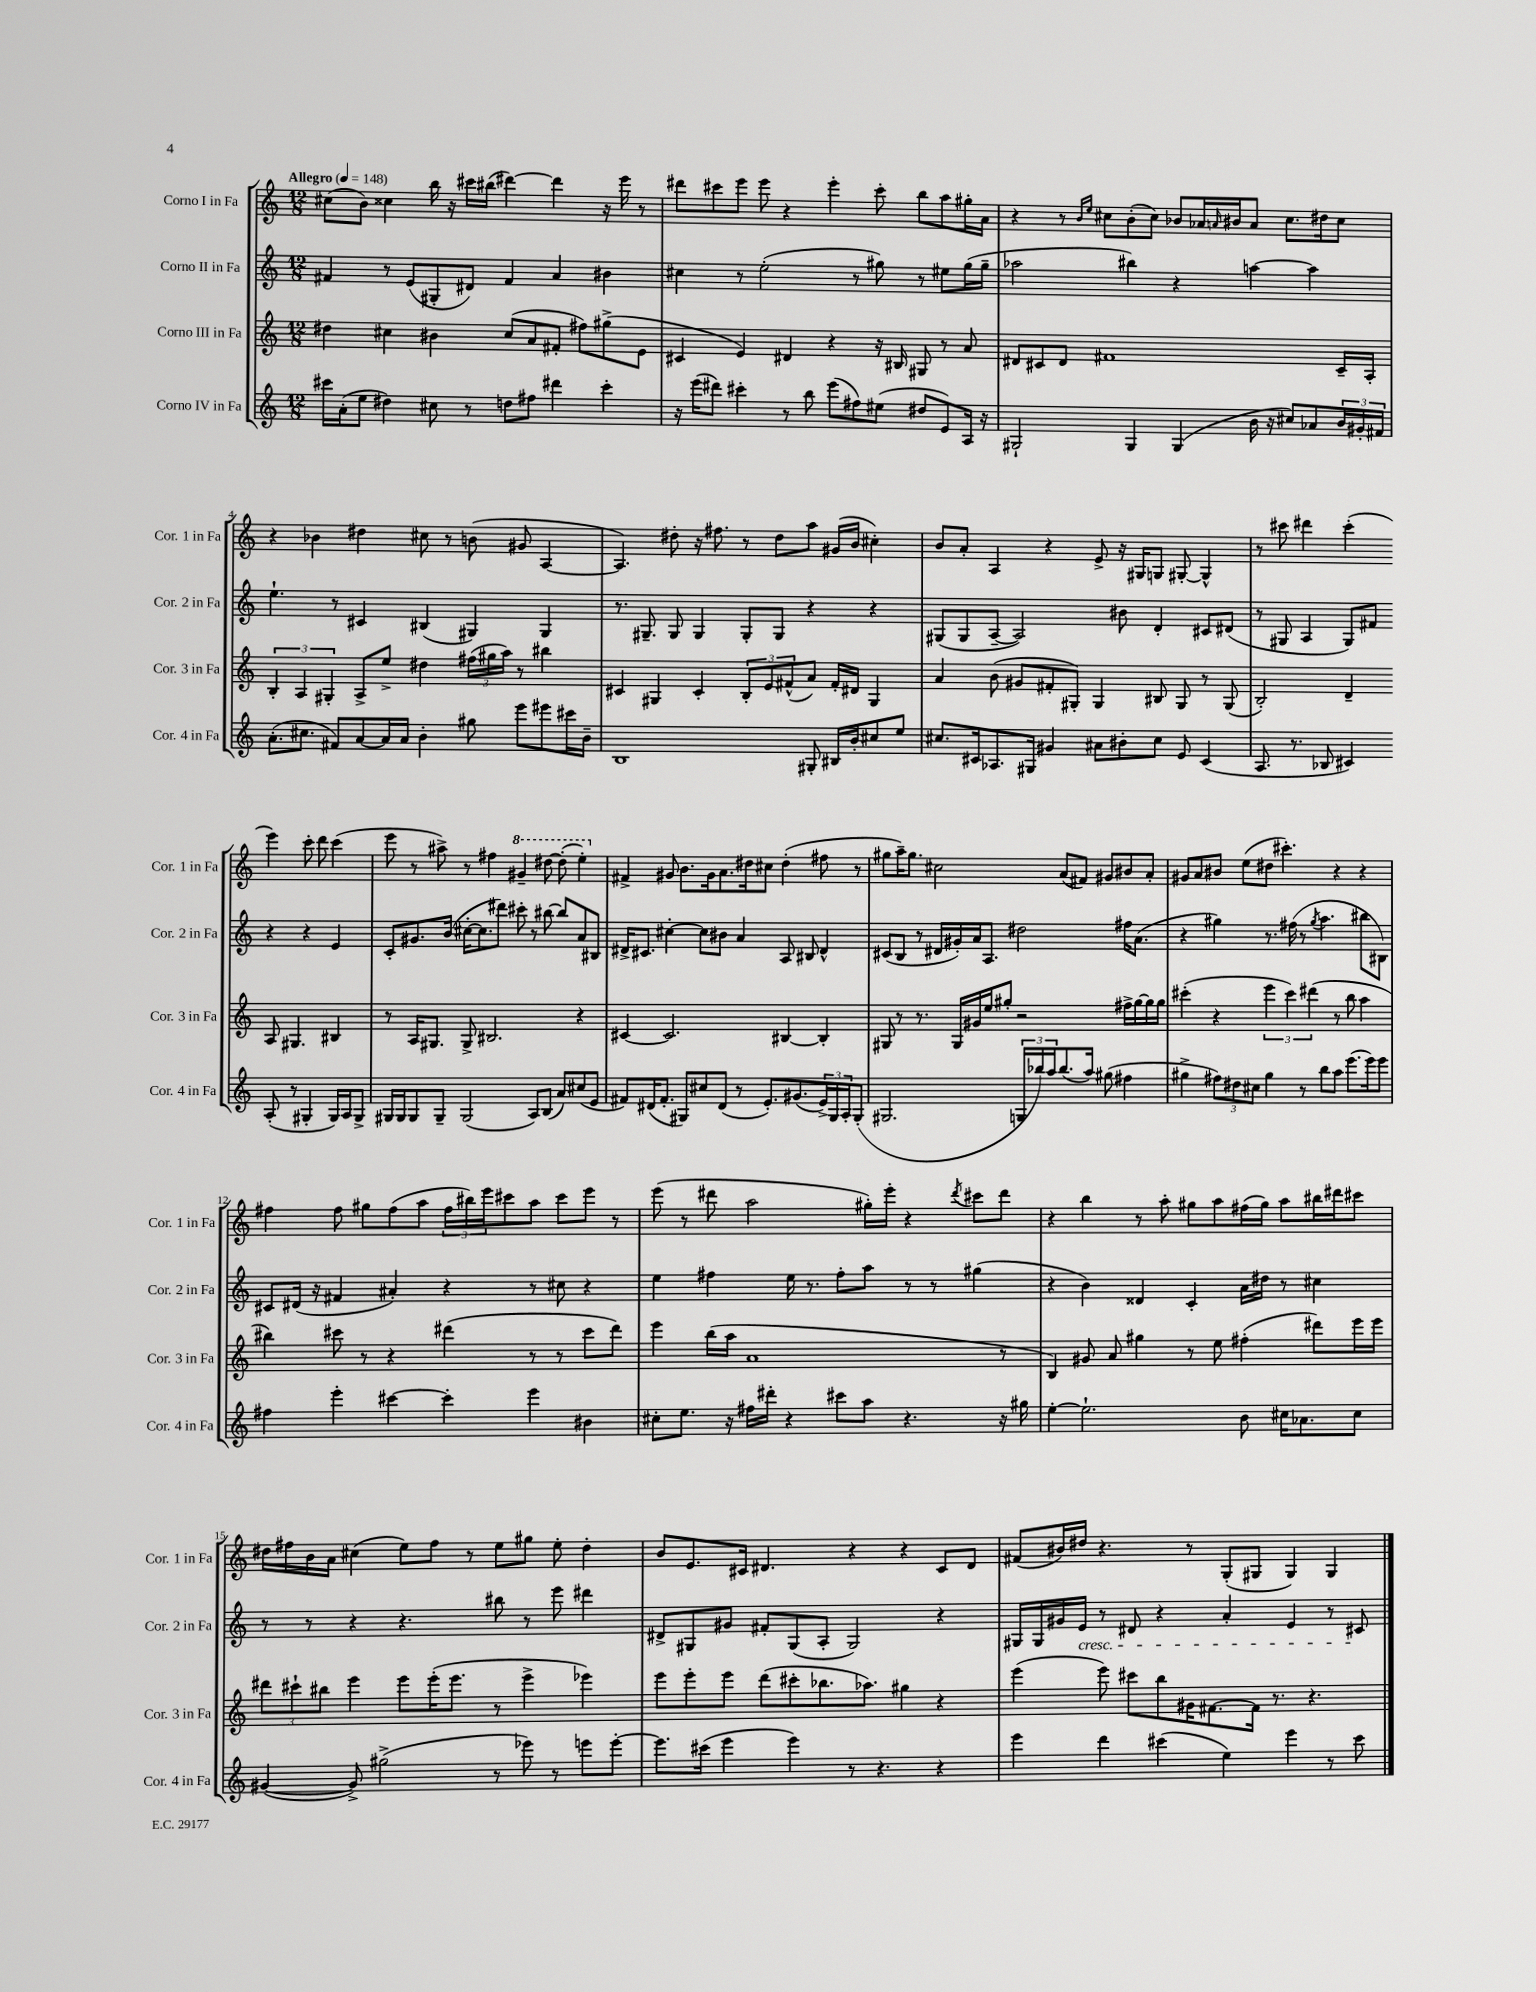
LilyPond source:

<<
\new StaffGroup <<
\new Staff = "s0" \with { instrumentName = "Corno I in Fa" shortInstrumentName = "Cor. 1 in Fa" } {
    \clef treble \key c \major \numericTimeSignature \time 12/8 \tempo "Allegro" 4 = 148
    cis''8( b'8) cisis''4 b''16 r16 cis'''16 bis''16( dis'''4~) dis'''4 r16 e'''16 r8 |
    dis'''8 cis'''8 e'''8 e'''8 r4 e'''4-. cis'''8-. b''8 a''8 gis''16-. a'16 |
    r4 r8 \grace { b'16 e''16 } cis''8 b'8-.( cis''8) bes'8 aes'16 \grace { a'16 } bis'16 a'8 cis''8. dis''16 cis''8 |
    r4 bes'4 dis''4 cis''8 r8 b'8( gis'8 a4~ |
    a4.) dis''8-. r16 fis''8. r8 dis''8 a''8 gis'16( b'16 cis''4-.) |
    b'8 a'8-. a4 r4 e'8-> r16 gis16 g8 gis8~-. gis4-^ |
    r8 cis'''8 dis'''4 cis'''4-.( e'''4) cis'''8-. dis'''8 cis'''4( |
    e'''8 r8 ais''8->) r8 fis''4 \ottava #1 gis''4-- dis'''8~ dis'''8-.( e'''4-.) \ottava #0 |
    fis'4-> gis'8 b'8. gis'16 a'8. dis''16 cis''8 dis''4-.( fis''8 r8 |
    gis''8 a''16--) gis''8. cis''2 a'8( fis'8) gis'8 bis'8 a'8-. |
    gis'8 a'8 bis'8 e''8( dis''8 cis'''4.-.) r4 r4 |
    fis''4 fis''8 gis''8 fis''8( a''8 \tuplet 3/2 { fis''16 bis''16) e'''16 } cis'''8 a''8 cis'''8 e'''8 r8 |
    e'''8( r8 dis'''8 a''2 gis''16-.) e'''16-. r4 \acciaccatura { dis'''8 } cis'''8 dis'''8 |
    r4 b''4 r8 a''8-. gis''8 a''8 fis''16( gis''16) a''8 bis''16 dis'''16 cis'''8 |
    dis''16 fis''16 b'16 a'16 cis''4( e''8) fis''8 r8 e''8 gis''8 e''8-. dis''4-. |
    b'8 e'8. cis'16 dis'4. r4 r4 cis'8 dis'8 |
    fis'8( bis'16) dis''16 r4. r8 g8-.( gis8 gis4) gis4 \bar "|." |
}
\new Staff = "s1" \with { instrumentName = "Corno II in Fa" shortInstrumentName = "Cor. 2 in Fa" } {
    \clef treble \key c \major \numericTimeSignature \time 12/8
    fis'4 r8 e'8( gis8-. dis'8) fis'4 a'4 bis'4 |
    cis''4 r8 e''2-.( r8 gis''8) r8 eis''8 gis''16( gis''16-- |
    aes''2 bis''4) r4 a''4~ a''4 |
    e''4.-! r8 cis'4 bis4( gis4) gis4 |
    r8. gis8.-- gis8 gis4 gis8-. gis8 r4 r4 |
    gis8( gis8 a8~-- a2) bis'8 d'4-. cis'8 dis'8( |
    r8 gis8 a4 gis8) fis'8 r4 r4 e'4 |
    c'8-. gis'8. b'16( cis''16~-. cis''8. dis'''8) cis'''8-. r8 bis''8~ bis''8 a'8 bis8 |
    dis'16-> cis'8. cis''4~-. cis''8 bis'8 a'4 a8 bis8 dis'4-^ |
    cis'8( b8 r8 dis'16 gis'16-.) a'16 a8. dis''2 fis''16 a'8.( |
    r4 gis''4) r8. fis''16( r8 \acciaccatura { gis''8 } a''4. bis''8 bis8) |
    cis'8 dis'16( r16 fis'4 ais'4-.) r4 r8 cis''8 r4 |
    e''4 fis''4 e''16 r8. fis''8-. a''8 r8 r8 gis''4( |
    r4 b'4) disis'4 c'4-. a'16 dis''16 r8 cis''4 |
    r8 r8 r4 r4. bis''8 r8 e'''8 dis'''4 |
    dis'8-> gis8 gis'8 fis'8-. gis8( a8-. gis2) r4 |
    gis16 gis16 gis'16 e'16\cresc r8 dis'8 r4 a'4-. e'4 r8 cis'8\! \bar "|." |
}
\new Staff = "s2" \with { instrumentName = "Corno III in Fa" shortInstrumentName = "Cor. 3 in Fa" } {
    \clef treble \key c \major \numericTimeSignature \time 12/8
    dis''4 cis''4 bis'4 cis''8( a'8 fis'8-. fis''8) gis''8->( e'8 |
    cis'4 e'4) dis'4 r4 r16 bis16 gis8 r8 a'8 |
    dis'8 cis'8 dis'8 fis'1 cis'16-- a16-. |
    \tuplet 3/2 { b4-. a4 gis4-. } a8-> e''8-> dis''4 \tuplet 3/2 { fis''16( gis''16 a''16) } r8 bis''4 |
    cis'4 gis4 cis'4-. \tuplet 3/2 { b8-. e'8 fis'8-^( } a'8) fis'16-. dis'16 gis4 |
    a'4 b'8( gis'8 fis'8-. gis8-.) gis4 bis8 gis8 r8 gis8( |
    b2-.) d'4-- a8 gis4. bis4 |
    r8 a16 gis8. gis8-> bis2. r4 |
    cis'4~ cis'2. bis4~ bis4-. |
    gis8 r8 r8. gis16 gis'16 e''16 gis''8-. r2 fis''16-> gis''16~ gis''16 gis''16 |
    cis'''4-.( r4 \tuplet 3/2 { e'''4 cis'''4) dis'''4( } r8 b''8 a''4 |
    bis''4) cis'''8 r8 r4 dis'''4( r8 r8 cis'''8 dis'''8) |
    e'''4 b''16( a''16 a'1 r8 |
    b4) gis'8 a'8 gis''4 r8 e''8 fis''4-.( dis'''8) e'''16 e'''16 |
    \tuplet 3/2 { dis'''8 cis'''8-! bis''8 } e'''4 e'''8 e'''16-.( e'''8. r8 e'''4-> ees'''4) |
    e'''8 e'''8-. e'''8 d'''8( cis'''8-. bes''8. aes''8.) gis''4 r4 |
    e'''4( e'''8) cis'''8 b''8 gis'16 fis'8.~ fis'16 r8. r4. \bar "|." |
}
\new Staff = "s3" \with { instrumentName = "Corno IV in Fa" shortInstrumentName = "Cor. 4 in Fa" } {
    \clef treble \key c \major \numericTimeSignature \time 12/8
    cis'''16 a'16-.( e''8 dis''4) cis''8 r8 d''8 fis''8 dis'''4 cis'''4-. |
    r16 e'''16( dis'''8) cis'''4-. r8 b''8 e'''8( fis''8) eis''8( dis''8 e'8) a16 r16 |
    gis2-! gis4 gis4( b'16 r16 cis''8) aes'8 \tuplet 3/2 { b'16 gis'16-. fis'16 } |
    a'8.-.( cis''8. fis'8) a'8~ a'16 a'16 b'4-. gis''8 e'''8 eis'''8 cis'''16 b'16-- |
    b1 gis8-. bis16 b'16-. cis''8 e''8 |
    cis''8. cis'16 aes8. gis16 gis'4 ais'8 bis'8-. cis''8 e'8 cis'4( |
    a8. r8. bes8 cis'4) a8-.( r8 gis4-. gis16) a16 gis8-> |
    gis16 gis16 gis8 gis8-- gis2( a8) b8( a'8) cis''8( e'8 |
    fis'8) dis'16( fis'8.-. gis8) cis''8 dis'8( r8 e'8.-.) gis'8.( \tuplet 3/2 { e'16->) gis16 a16-. } gis8-.( |
    gis2. \tuplet 3/2 { g16 bes''16) a''16 } bes''8.( a''16) gis''8( fis''4 |
    gis''4-> \tuplet 3/2 { fis''8) dis''8 cis''8 } gis''4 r8 b''8 a''8 e'''8.( e'''16) e'''8 |
    fis''4 e'''4-. cis'''4~ cis'''4-. e'''4 bis'4 |
    cis''8-. e''8. r16 fis''16 dis'''16-. r4 cis'''8 a''8 r4. r16 gis''16 |
    e''4~-. e''2.-! b'8 cis''16 aes'8. cis''8 |
    gis'4~( gis'8->) gis''2->( r8 ees'''8) r8 e'''8 e'''8~-. |
    e'''8. cis'''16( e'''4 e'''4) r8 r4. r4 |
    e'''4 d'''4 cis'''4( e''4) e'''4 r8 cis'''8 \bar "|." |
}
>>
>>
